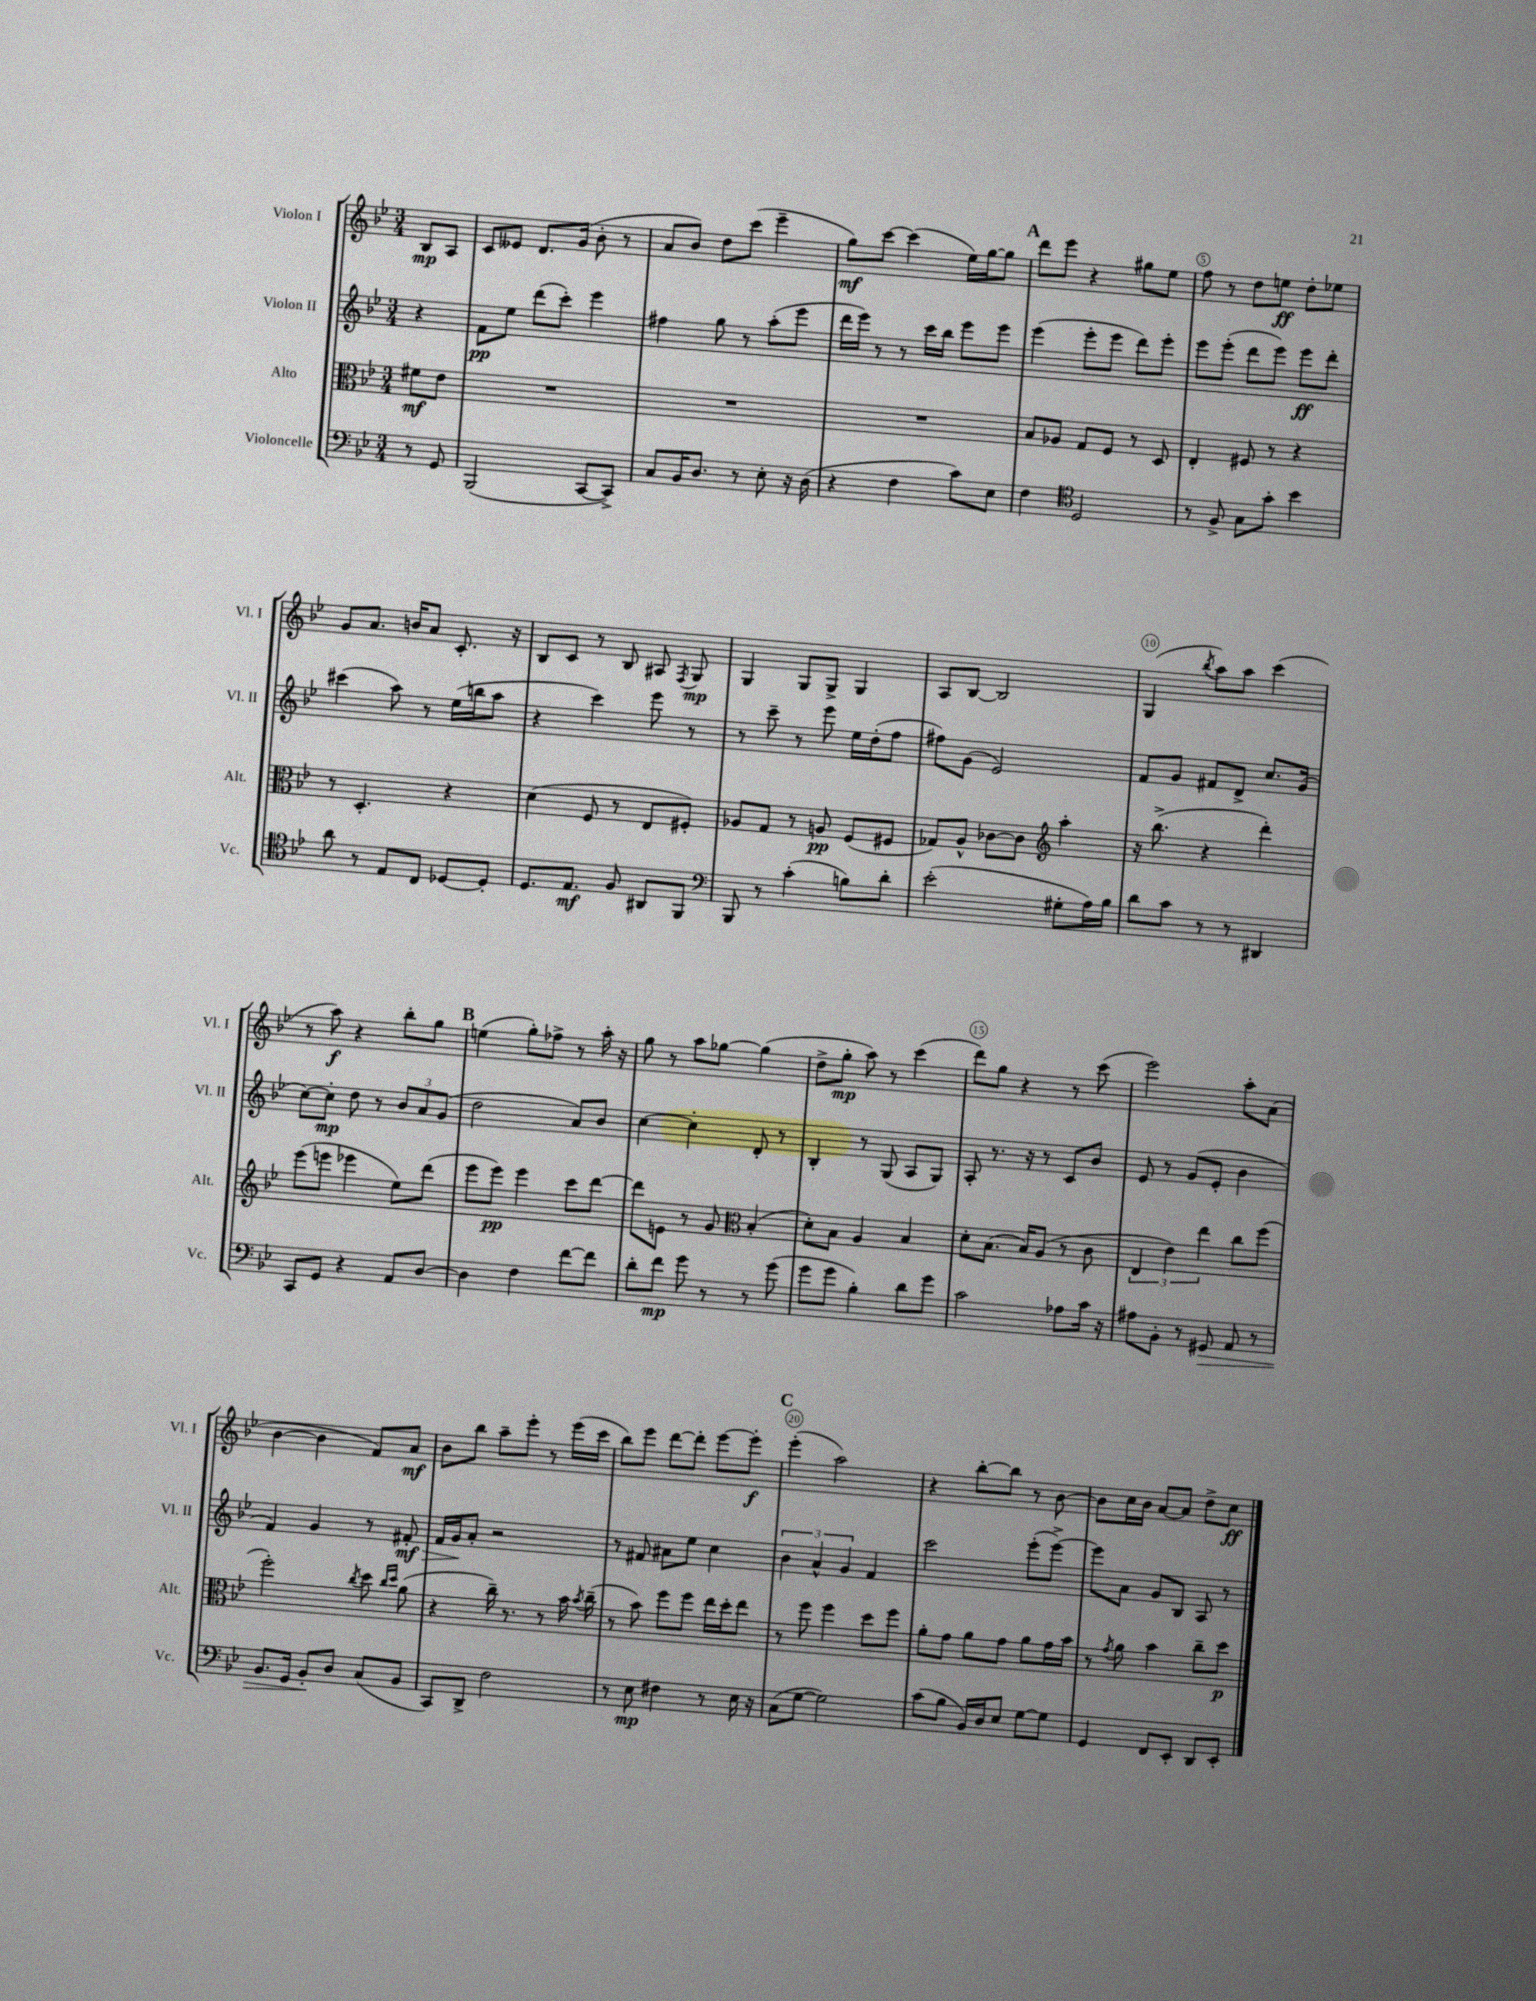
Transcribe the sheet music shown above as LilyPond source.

<<
\new StaffGroup <<
\new Staff = "s0" \with { instrumentName = "Violon I" shortInstrumentName = "Vl. I" } {
    \clef treble \key bes \major \numericTimeSignature \time 3/4 \partial 4
    \autoBeamOff bes8[\mp a8] |
    c'8[ eeses'8] d'8.[ g'16]( bes'8-. r8 |
    a'8[ bes'8]) d''8[ c'''8]( ees'''4-- |
    g''8[\mf) c'''8]~ c'''4( ees''16[) g''16~ g''8] |
    \mark \markup { \bold "A" } d'''8[ ees'''8] r4 gis''8[ ees''8] |
    f''8 r8 d''8[ e''8]\ff d''8[-. ees''8] |
    g'8[ a'8.] b'16[ a'8] c'8.-. r16 |
    bes8[ c'8] r8 bes8 ais8 \acciaccatura { f8 } g8\mp |
    g4 g8[ g8]-> g4 |
    a8[ bes8]~ bes2 |
    g4( \acciaccatura { bes''8 } a''8[) a''8] c'''4( |
    r8 a''8\f) r4 bes''8[-. g''8] |
    \mark \markup { \bold "B" } e''4( g''8[-.) fes''8]-> r8 a''16-. r16 |
    g''8 r8 a''8[ ges''8]~ ges''4( |
    d''8[-> g''8]-.\mp a''8) r8 c'''4( |
    d'''8[) g''8] r4 r8 c'''8( |
    ees'''2) a''8[-. a'8]( |
    bes'4~ bes'4 f'8[) a'8]\mf |
    bes'8[ bes''8] a''8[-- ees'''8]-. r8 ees'''16[( c'''16] |
    bes''8[) ees'''8] d'''8[~ d'''8]-. ees'''8[~ ees'''8]-.\f |
    \mark \markup { \bold "C" } ees'''4-.( a''2) |
    r4 bes''8[~-. bes''8] r8 bes'8~ |
    bes'8[ c''16 bes'16] a'8[~ a'8] d''8[-> c''8]\ff \bar "|." |
}
\new Staff = "s1" \with { instrumentName = "Violon II" shortInstrumentName = "Vl. II" } {
    \clef treble \key bes \major \numericTimeSignature \time 3/4 \partial 4
    \autoBeamOff r4 |
    f'8[\pp ees''8] d'''8[( c'''8]-.) ees'''4 |
    fis''4 g''8 r8 a''8[-.( ees'''8] |
    d'''16[ ees'''16]) r8 r8 c'''16[ bes''16] ees'''8[ ees'''8] |
    \mark \markup { \bold "A" } ees'''4( ees'''8[-. ees'''8] d'''8[) ees'''8]-. |
    ees'''8[ ees'''8]-.( d'''8[ ees'''8]) ees'''8[\ff d'''8]-. |
    cis'''4( a''8) r8 ees''16[( b''16 a''8] |
    r4 c'''4) ees'''8 r8 |
    r8 c'''8-- r8 ees'''8 ees''16[ d''16-.( f''8] |
    fis''8[) g'8]( ees'2) |
    f'8[ g'8] fis'8[ d'8]-> c''8.[ g'16]( |
    c''8[~) c''8]-.\mp d''8 r8 \tuplet 3/2 { bes'8[ a'8 g'8]( } |
    \mark \markup { \bold "B" } d''2 a'8[) bes'8] |
    c''4~ c''4-. d'8-. r8 |
    bes4-. r8 g8( a8[ g8]) |
    a8-. r8. r16 r8 c'8[ bes'8] |
    ees'8 r8 g'8[( ees'8]-. bes'4 |
    f'4) g'4 r8 fis'8-.\mf\> |
    f'16[ g'16\! a'8]-. r2 |
    r8 fis'8 ais'8[ ees''8] c''4 |
    \mark \markup { \bold "C" } \tuplet 3/2 { bes'4 a'4-^ g'4 } f'4 |
    c'''2 ees'''8[-.( ees'''8]~->) |
    ees'''8[ a'8] g'8[ bes8] a8 r8 \bar "|." |
}
\new Staff = "s2" \with { instrumentName = "Alto" shortInstrumentName = "Alt." } {
    \clef alto \key bes \major \numericTimeSignature \time 3/4 \partial 4
    \autoBeamOff fis'8[\mf ees'8] |
    R2. |
    R2. |
    R2. |
    \mark \markup { \bold "A" } bes8[ aes8] g8[ f8] r8 d8 |
    ees4-. fis8 r8 r4 |
    r8 d4.-. r4 |
    d'4( f8 r8 ees8[ fis8]-.) |
    aes8[ g8] r8 a8\pp f8[( fis8] |
    ges8[) a8]-^ ces'8[~ ces'8] \clef treble a''4-. |
    r16 bes''8.->( r4 d'''4-.) |
    ees'''8[( e'''8] ees'''4 ees''8[) d'''8]( |
    \mark \markup { \bold "B" } ees'''8[ ees'''8]\pp) ees'''4 c'''8[ d'''8]~ |
    d'''8[ e'8] r8 g'8 \clef alto bes4-.( |
    d'8[-.) bes8] a4 bes4 |
    d'8[-. bes8.]( bes16[) a8]( r8 c'8 |
    \tuplet 3/2 { ees4 ees'4) ees''4 } c''8[ f''8]( |
    f''2-.) \acciaccatura { c''8 } d''8 \grace { c''16[ d''16] } a'8( |
    r4 c''16--) r8. r8 bes'16 \acciaccatura { bes'8 } c''16--( |
    r8 bes'8) f''8[ f''8] ees''16[ d''16-. ees''8] |
    \mark \markup { \bold "C" } r8 f''8 f''4 d''8[ f''8] |
    a'8[-. g'8] a'8[ g'8] a'8[ g'16 bes'16] |
    r8 \acciaccatura { g'8 } a'8 bes'4 c''8[-- d''8]\p \bar "|." |
}
\new Staff = "s3" \with { instrumentName = "Violoncelle" shortInstrumentName = "Vc." } {
    \clef bass \key bes \major \numericTimeSignature \time 3/4 \partial 4
    \autoBeamOff r8 g,8 |
    bes,,2( c,8[~ c,8]->) |
    c8[ bes,16 d8.] r8 ees8-. r16 d16( |
    r4 f4 c'8[) ees8] |
    \mark \markup { \bold "A" } f4 \clef tenor d2 |
    r8 f8-> g8[ g'8]-. bes'4 |
    a'8 r8 ees8[ c8] des8[~ des8]-. |
    d8.[ ees8.]\mf f8 ais,8[ f,8] |
    \clef bass bes,,8 r8 c'4-.( b8[) d'8]-. |
    ees'2-.( gis8[-. a16) bes16] |
    d'8[ c'8] r8 r8 dis,4 |
    c,8[ g,8] r4 a,8[ d8]~ |
    \mark \markup { \bold "B" } d4 f4 f'8[~ f'8] |
    d'8[-. f'8]\mp g'8 r8 r8 g'8( |
    g'8[ g'8] bes4-.) d'8[ g'8] |
    c'2 aes8[ c'16] r16 |
    ais8[ bes,8]-. r8 gis,8\> a,8 r8 |
    bes,8.[ g,16] bes,8[-.\! d8] c8[( bes,8] |
    c,8[) d,8]-> f2 |
    r8 ees8\mp fis4 r8 ees16 r16 |
    \mark \markup { \bold "C" } c8[( g8]~ g2) |
    c'8[( bes8] bes,16[) d16 ees8] g8[~ g8] |
    g,4 f,8[ ees,8]-. d,8[ ees,8]-. \bar "|." |
}
>>
>>
\layout { \context { \Score \override BarNumber.break-visibility = ##(#f #t #t) barNumberVisibility = #(every-nth-bar-number-visible 5) \override BarNumber.stencil = #(make-stencil-circler 0.1 0.3 ly:text-interface::print) } }
